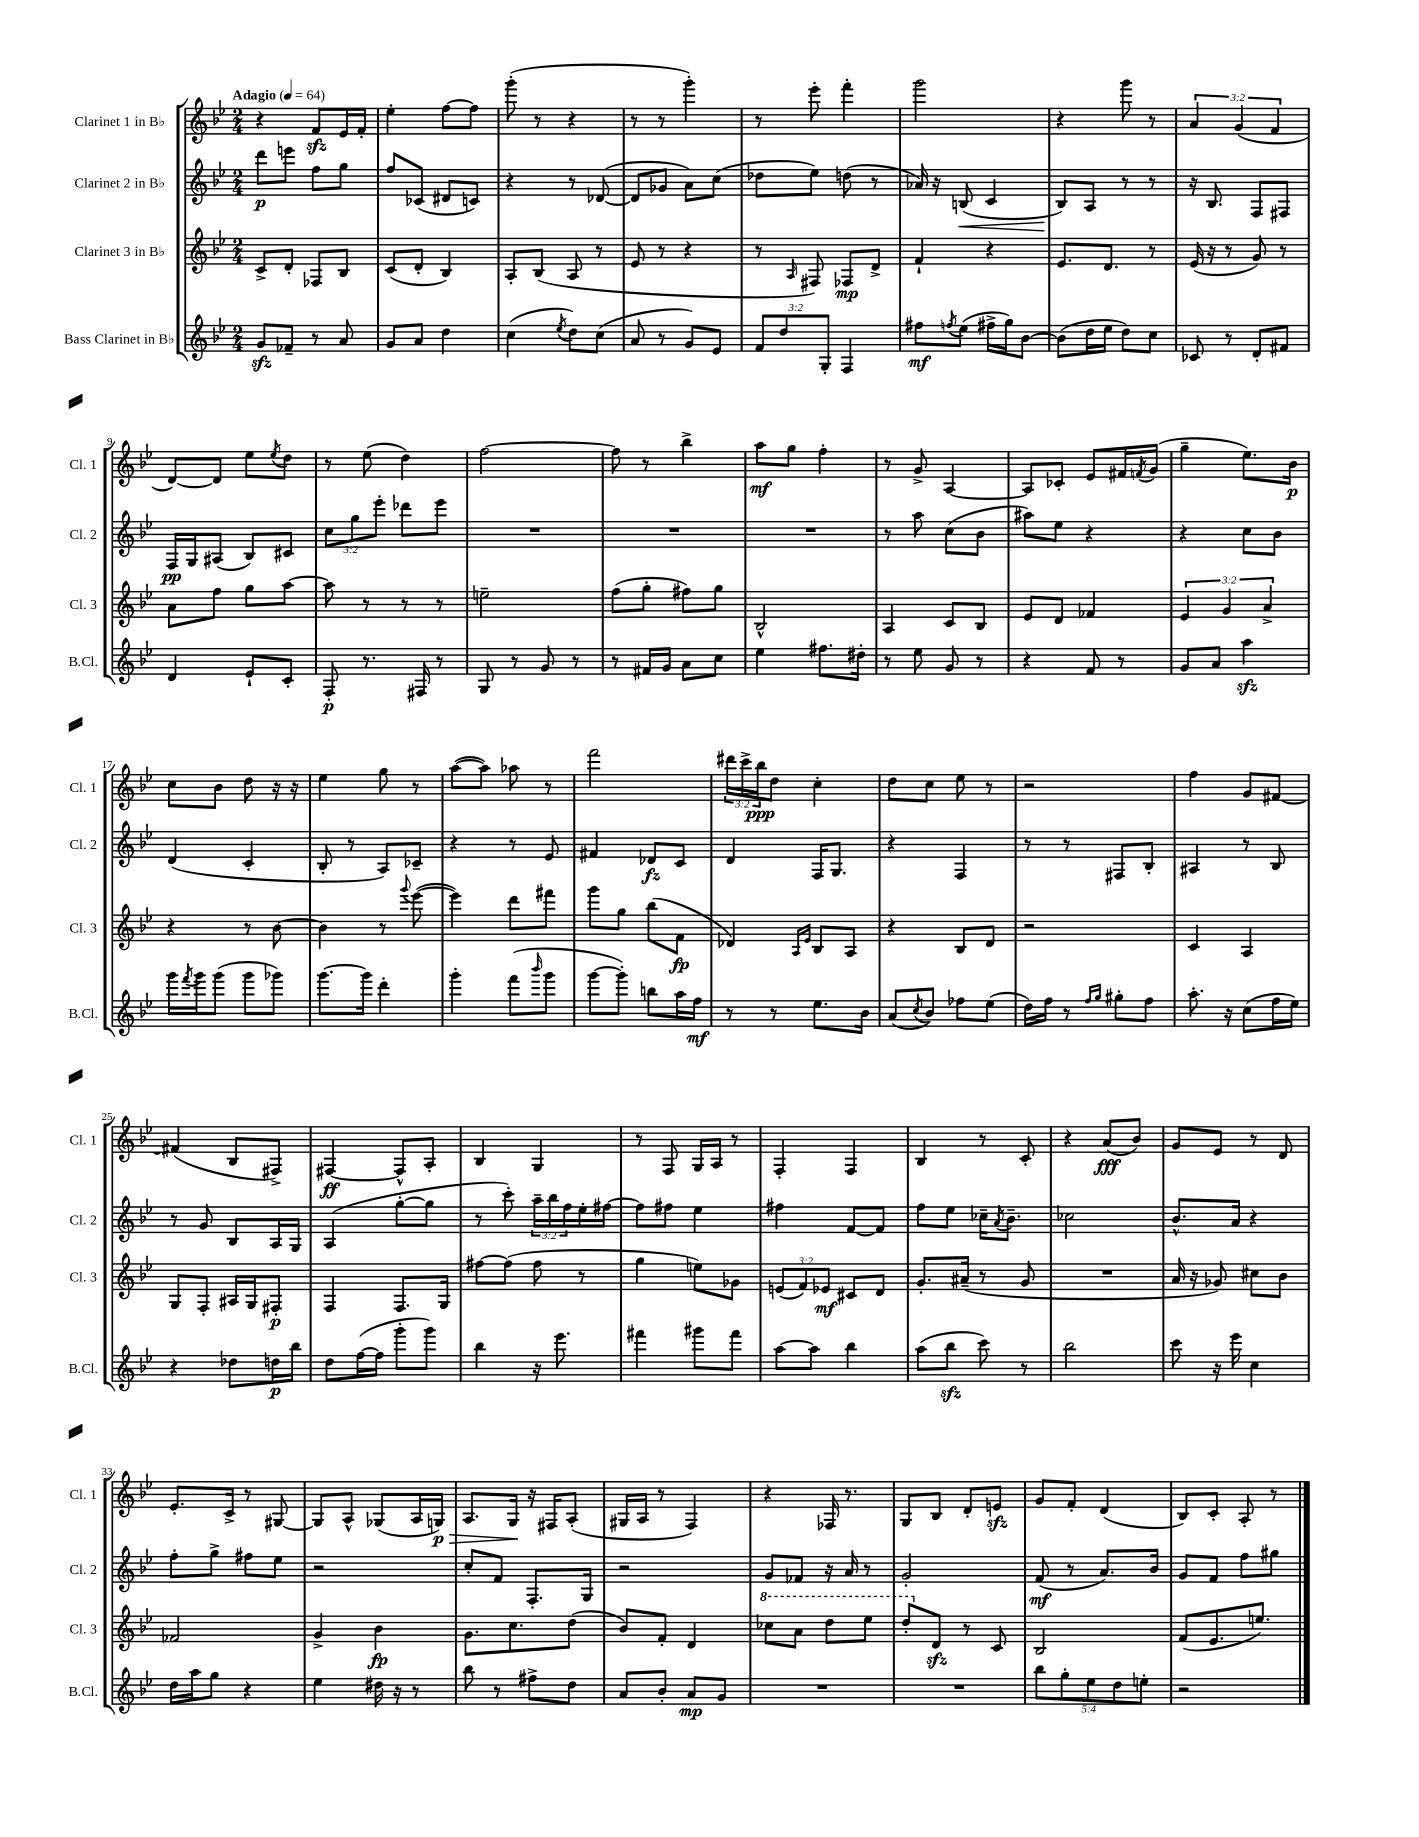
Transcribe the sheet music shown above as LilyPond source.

<<
\new StaffGroup <<
\new Staff = "s0" \with { instrumentName = "Clarinet 1 in Bb" shortInstrumentName = "Cl. 1" } {
    \clef treble \key bes \major \numericTimeSignature \time 2/4 \override Staff.TupletNumber.text = #tuplet-number::calc-fraction-text \tempo "Adagio" 4 = 64
    r4 f'8\sfz ees'16 f'16-. |
    ees''4-. f''8~ f''8 |
    g'''8-.( r8 r4 |
    r8 r8 g'''4-.) |
    r8 ees'''8-. f'''4-. |
    g'''2 |
    r4 g'''8 r8 |
    \tuplet 3/2 { a'4 g'4( f'4 } |
    d'8~) d'8 ees''8 \acciaccatura { ees''8 } d''8 |
    r8 ees''8( d''4) |
    f''2~ |
    f''8 r8 bes''4-> |
    a''8\mf g''8 f''4-. |
    r8 g'8-> a4~ |
    a8 ces'8-. ees'8 fis'16 \acciaccatura { f'8 } g'16( |
    g''4-- ees''8.) bes'16\p |
    c''8 bes'8 d''8 r16 r16 |
    ees''4 g''8 r8 |
    a''8~( a''8) aes''8 r8 |
    f'''2 |
    \tuplet 3/2 { dis'''16 c'''16-> bes''16\ppp } d''8 c''4-. |
    d''8 c''8 ees''8 r8 |
    r2 |
    f''4 g'8 fis'8~ |
    fis'4( bes8 fis8->) |
    fis4~\ff fis8-^ a8-. |
    bes4 g4 |
    r8 f8 g16 a16 r8 |
    f4-. f4 |
    bes4 r8 c'8-. |
    r4 a'8\fff( bes'8) |
    g'8 ees'8 r8 d'8 |
    ees'8.-. c'16-> r8 gis8~ |
    gis8 a8-^ ges8( a16 g16\p\>) |
    a8. g16\! r16 fis16 a8-.( |
    gis16 a16 r8 f4) |
    r4 fes16 r8. |
    g8 bes8 d'8-. e'8\sfz |
    g'8 f'8-. d'4( |
    bes8) c'8-. a8-. r8 \bar "|." |
}
\new Staff = "s1" \with { instrumentName = "Clarinet 2 in Bb" shortInstrumentName = "Cl. 2" } {
    \clef treble \key bes \major \numericTimeSignature \time 2/4 \override Staff.TupletNumber.text = #tuplet-number::calc-fraction-text
    d'''8\p e'''8 f''8 g''8 |
    f''8 ces'8( dis'8 c'8) |
    r4 r8 des'8~( |
    des'8 ges'8 a'8) c''8( |
    des''8 ees''8) d''8( r8 |
    aes'16) r16 b8\<( c'4 |
    bes8\!) a8 r8 r8 |
    r16 bes8. f8 fis8 |
    f16\pp g16 ais8( bes8) cis'8 |
    \tuplet 3/2 { c''8 g''8 ees'''8-. } des'''8 ees'''8 |
    R2 |
    R2 |
    R2 |
    r8 a''8 c''8( bes'8 |
    ais''8) ees''8 r4 |
    r4 c''8 bes'8 |
    d'4( c'4-. |
    bes8-. r8 a8) ces'8-- |
    r4 r8 ees'8 |
    fis'4 des'8\fz c'8 |
    d'4 f16 g8. |
    r4 f4 |
    r8 r8 fis8 bes8-. |
    ais4 r8 bes8 |
    r8 g'8 bes8 a16 g16 |
    a4( g''8~-. g''8 |
    r8 c'''8-.) \tuplet 3/2 { a''16-- bes''16 f''16 } ees''16-. fis''16~ |
    fis''8 fis''8 ees''4 |
    fis''4 f'8~ f'8 |
    f''8 ees''8 ces''16-- \acciaccatura { a'8 } bes'8.-- |
    ces''2 |
    bes'8.-^ a'16 r4 |
    f''8-. g''8-> fis''8 ees''8 |
    r2 |
    c''8-. f'8 f8.-. g16 |
    r2 |
    g'8 fes'8 r16 a'16 r8 |
    g'2-. |
    f'8\mf( r8 a'8.) bes'16 |
    g'8 f'8 f''8 gis''8 \bar "|." |
}
\new Staff = "s2" \with { instrumentName = "Clarinet 3 in Bb" shortInstrumentName = "Cl. 3" } {
    \clef treble \key bes \major \numericTimeSignature \time 2/4 \override Staff.TupletNumber.text = #tuplet-number::calc-fraction-text
    c'8-> d'8-. fes8 bes8 |
    c'8( d'8-. bes4) |
    a8-. bes8( a8 r8 |
    ees'8 r8 r4 |
    r8 \grace { a16 } fis8) fes8\mp d'8-> |
    f'4-! r4 |
    ees'8. d'8. r8 |
    ees'16( r16 r8 g'8) r8 |
    a'8 f''8 g''8 a''8~ |
    a''8 r8 r8 r8 |
    e''2-- |
    f''8( g''8-. fis''8) g''8 |
    bes2-^ |
    a4 c'8 bes8 |
    ees'8 d'8 fes'4 |
    \tuplet 3/2 { ees'4 g'4 a'4-> } |
    r4 r8 bes'8~ |
    bes'4 r8 \appoggiatura { g'''8 } ees'''8~( |
    ees'''4) d'''8 fis'''8 |
    g'''8 g''8 bes''8( f'8\fp |
    des'4) \grace { a16 ees'16 } bes8 a8 |
    r4 bes8 d'8 |
    r2 |
    c'4 a4 |
    g8 f8-. ais16 g16 fis8-.\p |
    f4 f8. g16 |
    fis''8~ fis''8( fis''8 r8 |
    g''4 e''8) ges'8 |
    \tuplet 3/2 { e'8( f'8) ees'8\mf } cis'8 d'8 |
    g'8.-. ais'16--( r8 g'8 |
    R2 |
    a'16 r16 ges'8) cis''8 bes'8 |
    fes'2 |
    g'4-> bes'4\fp |
    g'8. c''8. d''8( |
    bes'8) f'8-. d'4 |
    \ottava #1 ces'''8 a''8 d'''8 ees'''8 |
    d'''8-. \ottava #0 d'8\sfz r8 c'8 |
    bes2 |
    f'8( ees'8. e''8.) \bar "|." |
}
\new Staff = "s3" \with { instrumentName = "Bass Clarinet in Bb" shortInstrumentName = "B.Cl." } {
    \clef treble \key bes \major \numericTimeSignature \time 2/4 \override Staff.TupletNumber.text = #tuplet-number::calc-fraction-text
    g'8\sfz fes'8-- r8 a'8 |
    g'8 a'8 d''4 |
    c''4( \acciaccatura { ees''8 } d''8) c''8( |
    a'8 r8 g'8) ees'8 |
    \tuplet 3/2 { f'8 d''8 g8-. } f4 |
    fis''8\mf \acciaccatura { f''8 } ees''8( fis''16-> g''16) bes'8~ |
    bes'8( d''16 ees''16 d''8) c''8 |
    ces'8 r8 d'8-. fis'8 |
    d'4 ees'8-! c'8-. |
    f8-.\p r8. fis16 r8 |
    g8 r8 g'8 r8 |
    r8 fis'16 g'16 a'8 c''8 |
    ees''4 fis''8. dis''16-. |
    r8 ees''8 g'8 r8 |
    r4 f'8 r8 |
    g'8 a'8 a''4\sfz |
    g'''16 \acciaccatura { f'''8 } g'''16 g'''8( g'''8 ges'''8) |
    g'''8.~ g'''16 d'''4-. |
    g'''4-. f'''8( \grace { bes'''16 } g'''8 |
    g'''8~ g'''8-.) b''8 a''16 f''16\mf |
    r8 r8 ees''8. bes'16 |
    a'8( \acciaccatura { c''8 } bes'8) fes''8 ees''8( |
    d''16) f''16 r8 \grace { f''16 g''16 } gis''8-. f''8 |
    a''8.-. r16 c''8( f''16 ees''16) |
    r4 des''8 d''16\p bes''16 |
    d''8 f''16~( f''16 g'''8-. g'''8) |
    bes''4 r16 ees'''8. |
    fis'''4 gis'''8 fis'''8 |
    a''8~ a''8 bes''4 |
    a''8( bes''8\sfz c'''8) r8 |
    bes''2 |
    c'''8 r16 ees'''16 c''4 |
    d''16 a''16 g''8 r4 |
    ees''4 dis''16 r16 r8 |
    bes''8 r8 fis''8-> d''8 |
    a'8 bes'8-. a'8\mp g'8 |
    R2 |
    R2 |
    \tuplet 5/4 { bes''8 g''8-. ees''8 d''8 e''8-. } |
    r2 \bar "|." |
}
>>
>>
